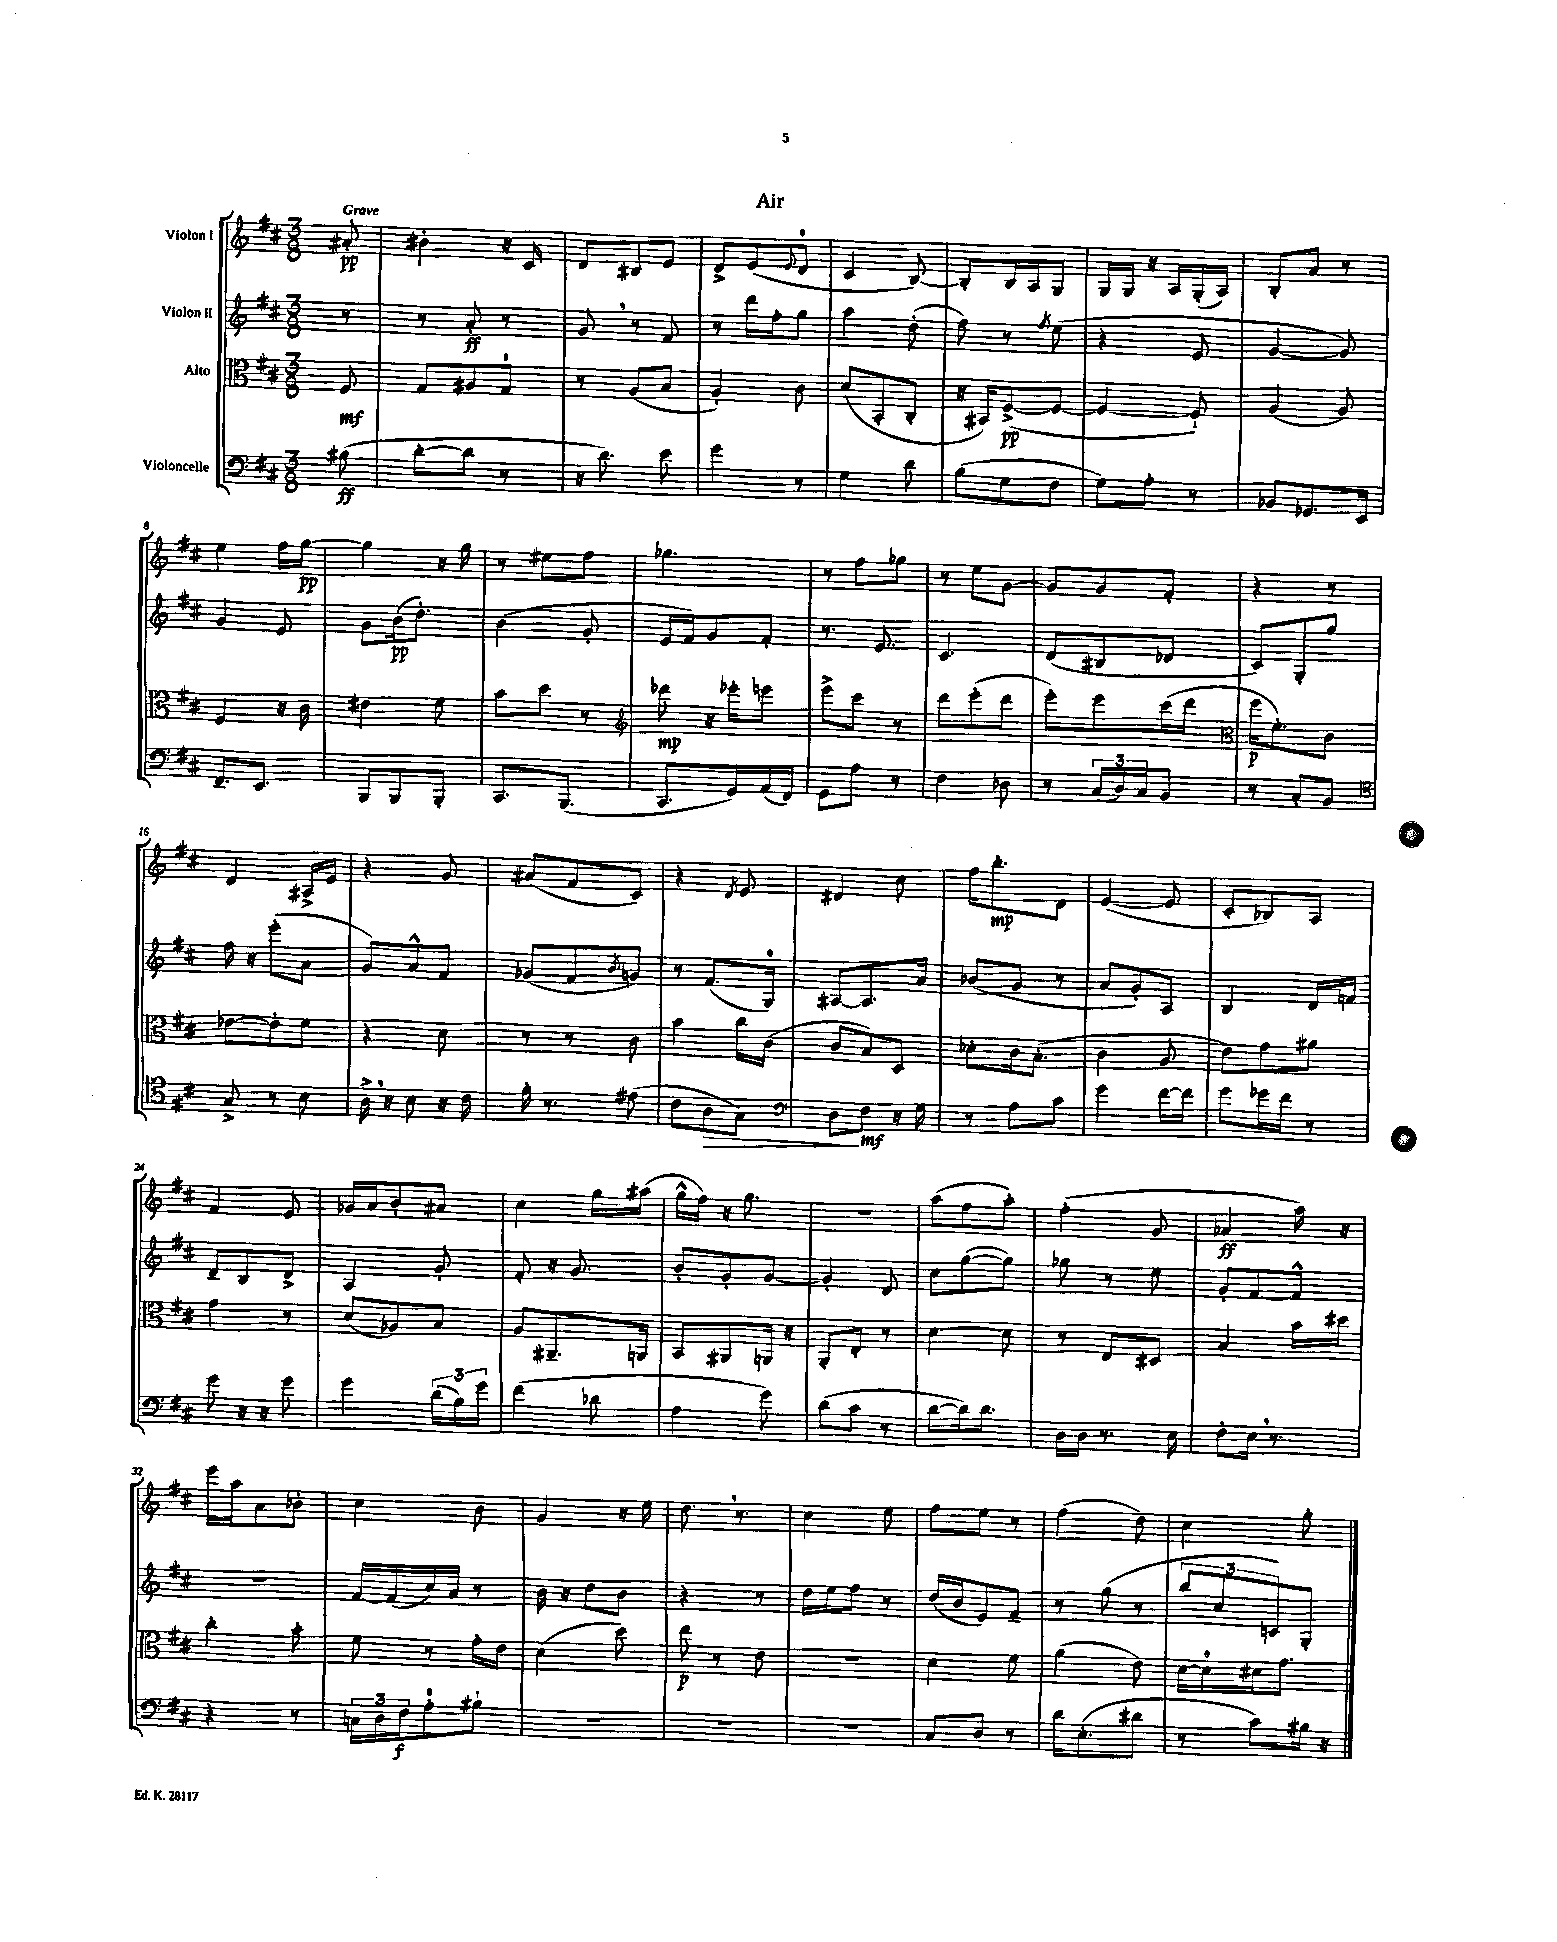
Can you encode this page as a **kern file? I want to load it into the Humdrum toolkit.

**kern	**kern	**kern	**kern
*staff4	*staff3	*staff2	*staff1
*clefF4	*clefC3	*clefG2	*clefG2
*k[f#c#]	*k[f#c#]	*k[f#c#]	*k[f#c#]
*M3/8	*M3/8	*M3/8	*M3/8
(8B#	8F#	8r	8a#'
=	=	=	=
[8d'	8G	8r	4b#'
8d]	8A#	8a'	.
8r	8G	8r	16r
.	.	.	16c#
=	=	=	=
16r	8r	8g	8d
8.d)	.	.	.
.	(8A	8r	8B#
8e	8B	8f#	8e
=	=	=	=
4g	4A')	8r	8d^
.	.	16ddd	(8e
.	.	16ff#'	.
.	.	.	8qqe
8r	8c#	8gg	8d
=	=	=	=
4G	(8d	4aa	4c#
.	8BB'	.	.
8d	8C#'	(8dd'	[8B)
=	=	=	=
(8B	16r	8ff#)	8B']
.	16BB#)	.	.
8G	([8F#^	8r	16B
.	.	.	16A
.	.	8qff#	.
8F#	8F#_	(8ee	8G
=	=	=	=
8G)	4F#_	4r	16G
.	.	.	16G
8A'	.	.	16r
.	.	.	16A
8r	8F#`])	8e	(16G'
.	.	.	16A)
=	=	=	=
8BB-	(4A	[4g	8B'
8.GG-	.	.	8a
.	8A)	8g])	8r
16EE	.	.	.
=	=	=	=
8.FF#~	4F#	4g	4ee
8.EE	.	.	.
.	16r	8e	16ff#
.	16c#	.	[16gg
=	=	=	=
8BBB	4e#	8g	4gg]
8BBB	.	(16b	.
.	.	8.dd')	.
8BBB'	8f#	.	16r
.	.	.	16gg
=	=	=	=
8.CC#	8b	(4b	8r
.	8dd	.	8ee#
(8.BBB	.	.	.
.	8r	8g'	8ff#
=	=	=	=
*	*clefG2	*	*
8.CC#	8ddd-	16e	4.gg-
.	.	16f#)	.
.	16r	8g	.
16GG)	16eee-'	.	.
(16AA	8eee	8f#'	.
16FF#)	.	.	.
=	=	=	=
8GG	8eee^	8.r	8r
8A	8ccc#	.	8ff#
.	.	8.e	.
8r	8r	.	8gg-
=	=	=	=
4F#	8ddd	4.c#	8r
.	(8eee'	.	8ee
8D-	8ddd	.	[8g
=	=	=	=
8r	8eee')	(8d	8g]
(24C#	8eee	8B#	8g
24D)	.	.	.
24C#	.	.	.
8BB	(16ccc#	8d-	8f#'
.	16ddd	.	.
=	=	=	=
*	*clefC3	*	*
8r	16ff#	8c#)	4r
.	8.f#')	.	.
8C#'	.	8G'	.
8BB	8c#	8gg	8r
=	=	=	=
*clefC4	*	*	*
8G^	[8e-	16ff#	4d
.	.	16r	.
8r	8e-']	(8eee'	.
8B	8f#	8a	16A#^
.	.	.	16e
=	=	=	=
16A^	4r	8g)	4r
16r	.	.	.
8B	.	8a^^	.
16r	8d	8f#	8g
16c#	.	.	.
=	=	=	=
16f#'	8r	(8g-	(8a#
8.r	.	.	.
.	8r	8f#	8f#
.	.	8qb	.
(8e#	8c#	8g)	8c#)
=	=	=	=
8c#	4b	8r	4r
8A	.	(8.f#	.
.	.	.	8qd
8G)	16cc#	.	8e
.	(16c#	16G)	.
=	=	=	=
*clefF4	*	*	*
8D	8c#	[8A#	4d#
8F#	8B)	8.A#]	.
16r	8D	.	8cc#
16G	.	16a	.
=	=	=	=
8r	8d-'	(8b-	16ff#
.	.	.	8.bb'
8A	16c#	8g	.
.	(8.B'	.	.
8c#	.	8r	8d
=	=	=	=
4g	4c#	8a	([4e
.	.	8g')	.
[16f#	8A	8A	8e]
16f#]	.	.	.
=	=	=	=
8g	8e)	4B	8c#'
16g-	8g	.	8B-)
16f#	.	.	.
8r	8a#	16d	8A
.	.	16f	.
=	=	=	=
8g	4g	8d~	4f#
16r	.	8B	.
16r	.	.	.
8g	8r	8d^	8e
=	=	=	=
4g	(8d	4A	16g-
.	.	.	16a
.	8A-)	.	8b'
(24d	8B	8g'	8a#
24B)	.	.	.
24g	.	.	.
=	=	=	=
(4f#	8A	8f#'	4cc#
.	8.AA#~	16r	.
.	.	8.g	.
8d-	.	.	16gg
.	16AA	.	(16aa#
=	=	=	=
4A	8BB	8b'	16gg^^
.	.	.	16ff#)
.	8AA#	8g'	16r
.	.	.	8.gg
8g)	16AA	[8g	.
.	16r	.	.
=	=	=	=
(8d	8AA'	4g']	4.r
8c#	8E'	.	.
8r	8r	8d	.
=	=	=	=
[8d	[4d	8cc#	(8aa
16d])	.	([8gg	8ff#
8.d	.	.	.
.	8d]	8gg])	8aa')
=	=	=	=
16D	8r	8gg-	(4ff#'
16D	.	.	.
8.r	8E	8r	.
.	8D#	8ee	8g
16E	.	.	.
=	=	=	=
8F#'	4B	8g'	4a-
16E	.	[8f#	.
8.r	.	.	.
.	16b	8f#^^]	16aa)
.	16dd#	.	16r
=	=	=	=
4r	4cc#'	4.r	16eee
.	.	.	16aa
.	.	.	8a
8r	8b'	.	8b-'
=	=	=	=
24C	8f#	[16f#	4cc#
24D	.	.	.
.	.	(16f#]	.
24F#	.	.	.
8A'	8r	16cc#)	.
.	.	16a	.
8B#`	16g'	8r	8b
.	16e	.	.
=	=	=	=
4.r	(4d	16b	4g
.	.	16r	.
.	.	8dd	.
.	8dd)	8b	16r
.	.	.	16ee
=	=	=	=
4.r	8ee	4r	8.dd
.	8r	.	.
.	.	.	8.r
.	8e	8r	.
=	=	=	=
4.r	4.r	16dd	4cc#
.	.	16ee	.
.	.	8ff#	.
.	.	8r	8ee
=	=	=	=
8C#	4d	(16dd	8ff#
.	.	16b	.
8D	.	8e)	8ee
8r	8f#	8f#~	8r
=	=	=	=
16d	(4a	8r	(4ff#
(8.E'	.	.	.
.	.	(8gg	.
8d#	8e)	8r	8dd)
=	=	=	=
8r	[16d	12bb	4cc#
.	16d]	.	.
.	.	12cc#	.
8c#)	16d#	.	.
.	.	12c)	.
.	8.g	.	.
16B#	.	8G'	8gg'
16r	.	.	.
==	==	==	==
*-	*-	*-	*-
